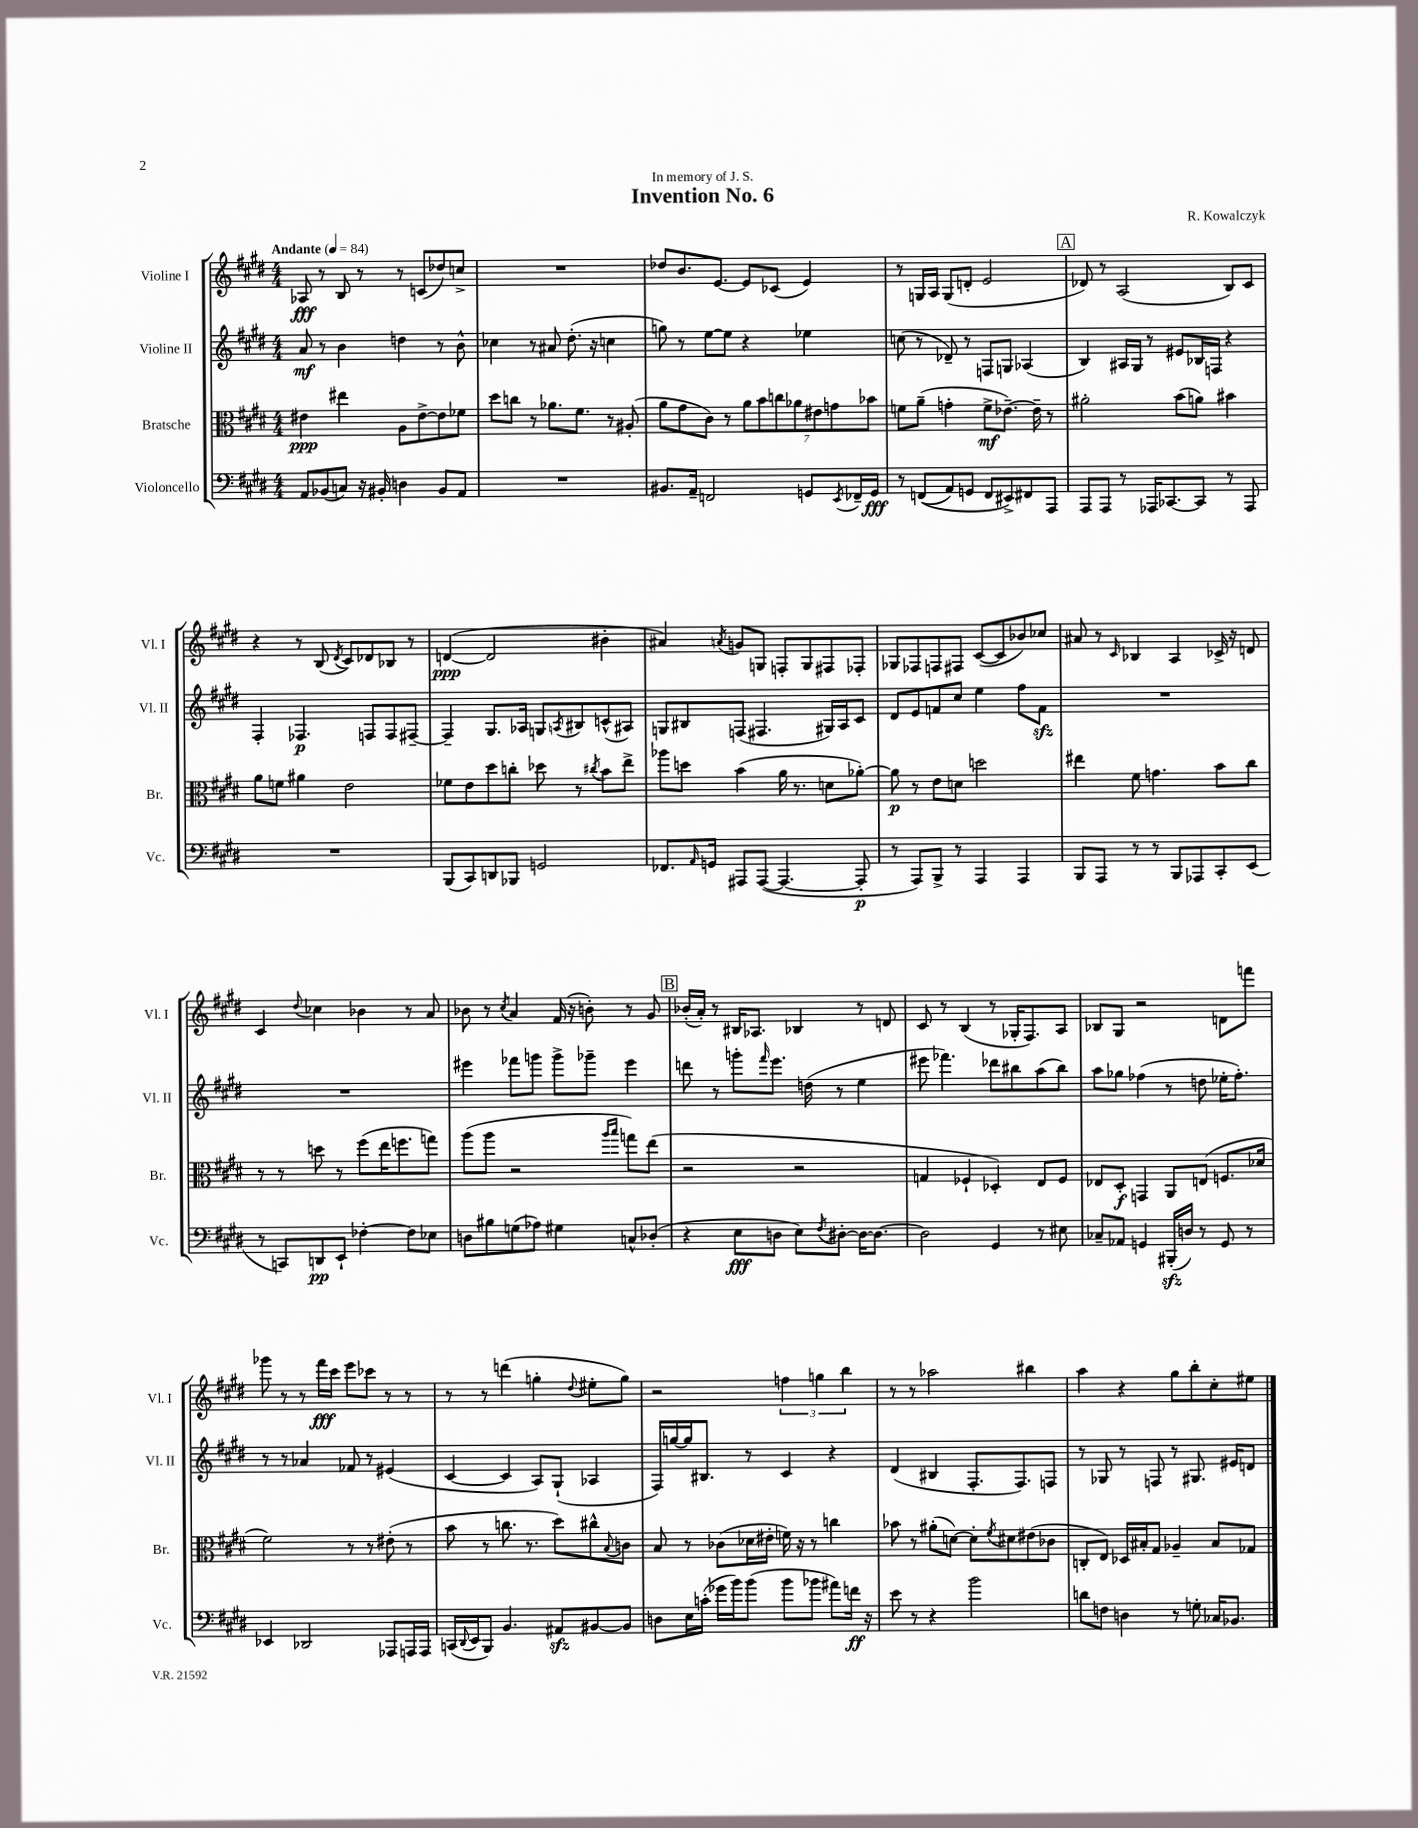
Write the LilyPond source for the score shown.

\header { title = "Invention No. 6" composer = "R. Kowalczyk" dedication = "In memory of J. S." }
<<
\new StaffGroup <<
\new Staff = "s0" \with { instrumentName = "Violine I" shortInstrumentName = "Vl. I" } {
    \clef treble \key e \major \numericTimeSignature \time 4/4 \tempo "Andante" 4 = 84
    aes8\fff r8 b8 r8 r8 c'8( des''8) c''8-> |
    R1 |
    des''8 b'8. e'8.~ e'8 ces'8( e'4) |
    r8 g16 a16 g8( d'8-. e'2 |
    \mark \markup { \box "A" } des'8) r8 a2( b8) cis'8 |
    r4 r8 b8( \acciaccatura { dis'8 } cis'8) des'8 bes8 r8 |
    d'4~\ppp( d'2 bis'4-. |
    ais'4) \acciaccatura { a'8 } g'8 g8 f8-. g8 fis8 fes8-. |
    ges8 fes8 f8 fis8 cis'8~( cis'8 bes'8) ces''8 |
    ais'8 r8 \grace { cis'16 } bes4 a4 ces'16-> r16 d'8 |
    cis'4 \appoggiatura { dis''8 } ces''4 bes'4 r8 a'8 |
    bes'8 r8 \acciaccatura { cis''8 } a'4 fis'16( r16 b'8-.) r8 gis'8 |
    \mark \markup { \box "B" } bes'16-.( a'16-.) r8 bis16 aes8. bes4 r8 d'8 |
    cis'8 r8 b4( r8 ges16-. fis8.) a8 |
    bes8 gis8 r2 d'8 f'''8 |
    ges'''8 r8 r8 fis'''16\fff cis'''16 e'''8 ces'''8 r8 r8 |
    r8 r8 d'''4( g''4-. \appoggiatura { dis''8 } eis''8-. g''8) |
    r2 \tuplet 3/2 { f''4 g''4 b''4 } |
    r8 r8 aes''2 bis''4 |
    a''4 r4 gis''8 b''8-. cis''8-. eis''8 \bar "|." |
}
\new Staff = "s1" \with { instrumentName = "Violine II" shortInstrumentName = "Vl. II" } {
    \clef treble \key e \major \numericTimeSignature \time 4/4
    a'8\mf r8 b'4 d''4 r8 b'8-^ |
    ces''4 r8 ais'8 dis''8.-.( r16 c''4 |
    g''8) r8 e''8~ e''8 r4 ees''4 |
    c''8( r8 des'8--) r8 f8 g8 aes4( |
    \mark \markup { \box "A" } b4) ais16 gis16 r8 eis'8 bes16 f16 r4 |
    fis4-. fes4.\p f8 f8 fis8~-- |
    fis4-- gis8. aes16 g8 \acciaccatura { a8 } bis8 c'8-^( ais8) |
    g8 bis8 f8( fis4. gis16) a16 cis'8 |
    dis'8 e'8 f'8 cis''8 e''4 fis''8 f'8\sfz |
    R1 |
    R1 |
    eis'''4 fes'''8 g'''8 g'''8-> ges'''8-- eis'''4 |
    \mark \markup { \box "B" } d'''8 r8 g'''8-. \grace { fis'''16 } e'''8. d''16( r8 e''4 |
    eis'''8 fes'''4.) des'''8 bis''8 a''8( bis''8) |
    a''8 ges''8 fes''4( r8 d''8 ees''16-. fes''8.-.) |
    r8 r8 aes'4 fes'8 r8 eis'4( |
    cis'4~ cis'4 a8) gis8-!( aes4 |
    fis16) g''16~ g''16 bis8. r8 cis'4 r4 |
    dis'4( bis4 fis8.-. fis8.) f8 |
    r8 ges8 r8 f8 r8 gis8. eis'16 d'8 \bar "|." |
}
\new Staff = "s2" \with { instrumentName = "Bratsche" shortInstrumentName = "Br." } {
    \clef alto \key e \major \numericTimeSignature \time 4/4
    eis'4\ppp eis''4 a8 eis'8~-> eis'8 fes'8 |
    dis''8 c''8 r8 aes'8. fis'8. r8 ais8-.( |
    a'8 gis'8 cis'8) r8 \tuplet 7/4 { a'8 b'8 c''8 aes'8 eis'8 g'8 bes'8 } |
    f'8 a'8--( g'4-. f'8->\mf ees'8.~--) ees'16-- r8 |
    \mark \markup { \box "A" } ais'2-. b'8( a'8) bis'4 |
    a'8 f'8 ais'4 e'2 |
    fes'8 e'8 dis''8 c''8-. des''8 r8 \acciaccatura { cis''8 } b'8 e''8-> |
    aes''8 d''8 b'4( a'16 r8. d'8 aes'8~-.) |
    aes'8\p r8 e'8 d'8 d''2 |
    eis''4 fis'8 g'4. b'8 cis''8 |
    r8 r8 d''8 r8 fis''8( e''16 f''8. g''8) |
    a''8( a''8 r2 \grace { a''16 b''16 } g''8) e''8( |
    \mark \markup { \box "B" } r2 r2 |
    g4 fes4-! des4-.) e8 fes8 |
    ees8 dis8-.\f g,4 a,8 e8( f8. des'16 |
    fis'2) r8 r8 eis'8-.( r8 |
    b'8 r8 c''8. r8. dis''8) cis''8-^ \appoggiatura { b8 } c'8 |
    b8 r8 ces'8( des'16 eis'16-. f'16) r16 r8 c''4 |
    bes'8 r8 ais'8-.( d'8~) d'8-. \acciaccatura { fis'8 } dis'8 eis'8( ces'8 |
    c8-. e8) des16 bis16-. gis8 aes4-- bis8 ges8 \bar "|." |
}
\new Staff = "s3" \with { instrumentName = "Violoncello" shortInstrumentName = "Vc." } {
    \clef bass \key e \major \numericTimeSignature \time 4/4
    a,8 bes,8( c8) r16 bis,16-. d4 bis,8 a,8 |
    R1 |
    bis,8. a,16-- f,2 g,8 \acciaccatura { e,8 } fes,16-- g,16\fff |
    r8 f,8(\( a,8) g,8 f,8 eis,8->\) fis,8 a,,8 |
    \mark \markup { \box "A" } a,,8 a,,8 r8 aes,,16 ces,8.~ ces,8 r8 aes,,8 |
    R1 |
    b,,8( cis,8) d,8 bes,,8 g,2 |
    fes,8. \grace { a,16 } g,16 ais,,8 ais,,8~( ais,,4.~ ais,,8-.\p |
    r8 a,,8) b,,8-> r8 a,,4 a,,4 |
    b,,8 a,,8 r8 r8 b,,8 aes,,8 cis,8-. e,8( |
    r8 c,8) d,8\pp e,8-! fes4~-. fes8 ees8 |
    d8 bis8 g8( aes8) gis4 c8-^ des8-.( |
    \mark \markup { \box "B" } r4 e8\fff d8 e8) \acciaccatura { fis8 } dis8~-. dis16~ dis8.~ |
    dis2 gis,4 r8 eis8 |
    ces8-- aes,8 g,4 bis,,16-.\sfz( d16) r8 g,8 r8 |
    ees,4 des,2 aes,,8 a,,16 a,,16 |
    c,16( \appoggiatura { dis,8 } e,16 b,,8) b,4. ais,8\sfz bis,8~ bis,8 |
    d8 e16 c'16-.( ges'16 b'16) b'8( b'8 bes'8 ais'8) f'16\ff r16 |
    e'8 r8 r4 b'2 |
    d'8 f8 d4 r8 g8-. ces16 bes,8. \bar "|." |
}
>>
>>
\layout { \context { \Score \remove "Bar_number_engraver" } }
